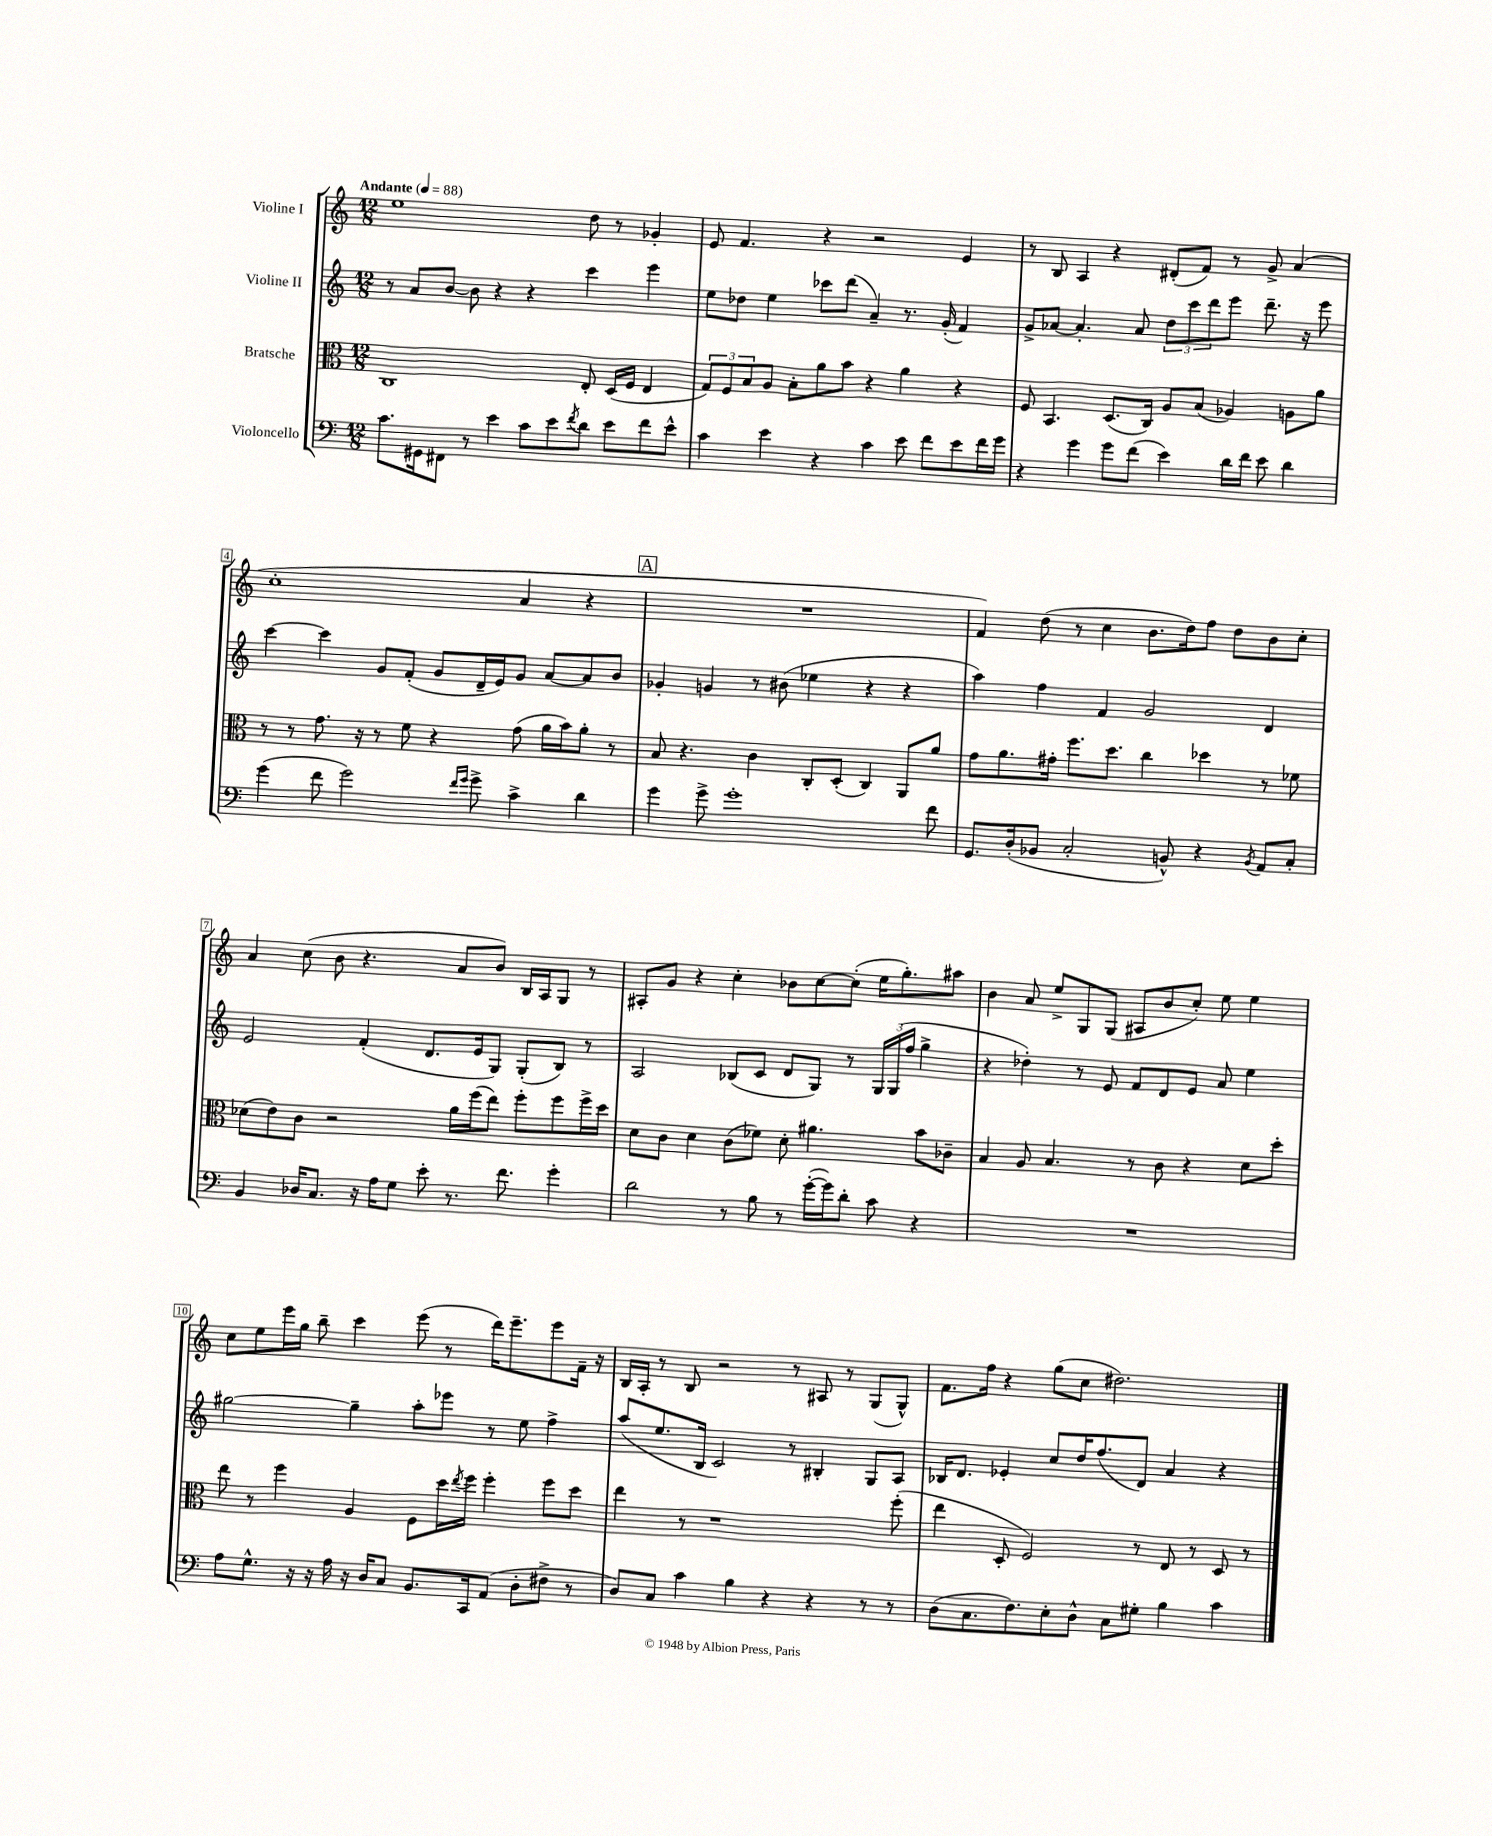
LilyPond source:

<<
\new StaffGroup <<
\new Staff = "s0" \with { instrumentName = "Violine I" } {
    \clef treble \key c \major \numericTimeSignature \time 12/8 \tempo "Andante" 4 = 88
    e''1 d''8 r8 ges'4-. |
    e'8 f'4. r4 r2 e'4 |
    r8 b8 a4 r4 dis'8-.( f'8) r8 g'8-> a'4( |
    c''1-. a'4 r4 |
    \mark \markup { \box "A" } R1. |
    f'4) d''8( r8 c''4 b'8. d''16) f''8 d''8 b'8 c''8-. |
    a'4 c''8( b'8 r4. a'8 b'8) b16 a16 g8 r8 |
    ais8-. g'8 r4 c''4-. bes'8 c''8~ c''8-.( e''16 g''8.-.) ais''8 |
    b'4 a'8 e''8-> g8 g8( ais8 b'8 c''8-.) e''8 e''4 |
    c''8 e''8 e'''16 g''16 b''8-- c'''4 e'''8( r8 d'''16) e'''8.-- e'''8 f'16-- r16 |
    b16 a16-. r8 b8 r2 r8 ais8 r8 g8( g8-^) |
    f'8. f''16 r4 g''8( c''8 dis''2.) \bar "|." |
}
\new Staff = "s1" \with { instrumentName = "Violine II" } {
    \clef treble \key c \major \numericTimeSignature \time 12/8
    r8 a'8 b'8~ b'8 r4 r4 c'''4 e'''4 |
    e''8 des''8 e''4 ces'''8 d'''8( a'4--) r8. g'16-.( f'4) |
    g'8-> aes'8~ aes'4.-. aes'8 \tuplet 3/2 { d''8 c'''8 d'''8 } e'''8 d'''8.-- r16 e'''8 |
    c'''4~ c'''4 g'8 f'8-.( g'8 d'16-- e'16) g'8 a'8~ a'8 b'8 |
    \mark \markup { \box "A" } ges'4-. g'4 r8 bis'8( ees''4 r4 r4 |
    a''4) f''4 f'4 g'2 d'4 |
    e'2 f'4-.( d'8. e'16 g8) g8-.( b8) r8 |
    a2 bes8( c'8 d'8 g8) r8 \tuplet 3/2 { g16 g16( f''16 } g''4-> |
    r4 des''4-.) r8 e'8 f'8 d'8 e'8 a'8 e''4 |
    gis''2~ gis''4-- a''8-. ees'''8 r8 e''8 f''4-> |
    a''8( e''8. b16 c'2) r8 bis4-. g8 a8 |
    bes16 d'8. ees'4-. c''8 d''16 f''8.( d'8) a'4 r4 \bar "|." |
}
\new Staff = "s2" \with { instrumentName = "Bratsche" } {
    \clef alto \key c \major \numericTimeSignature \time 12/8
    c1 e8-. d16( f16 e4 |
    \tuplet 3/2 { g8) f8 b8 } a8 b8-. a'8 b'8 r4 a'4 r4 |
    f8 b,4. d8.( c16) a8 b8( aes4) a8 a'8 |
    r8 r8 g'8. r16 r8 f'8 r4 g'8( a'16 b'16) a'8-. r8 |
    \mark \markup { \box "A" } b8 r4. c'4 c8-. d8-.( c4) a,8 a'8 |
    g'8 a'8. gis'16-. f''8. d''8. c''4 des''4 r8 fes'8 |
    des'8( e'8) c'8 r2 a'16 f''16( e''8) f''8-. f''8 f''16-> d''16 |
    d'8 c'8 d'4 c'8( fes'8) d'8-. ais'4. b'8 ces'8-- |
    b4 a8 b4. r8 c'8 r4 d'8 d''8-. |
    e''8 r8 f''4 a4 f8 d''16 \acciaccatura { e''8 } f''16 f''4-. f''8 d''8 |
    e''4 r8 r1 f''8-.( |
    e''4 d8-. f2) r8 e8 r8 d8 r8 \bar "|." |
}
\new Staff = "s3" \with { instrumentName = "Violoncello" } {
    \clef bass \key c \major \numericTimeSignature \time 12/8
    c'8. gis,16 fis,8 r8 e'4 c'8 e'8 \acciaccatura { f'8 } d'8 e'8 f'8 e'8-^ |
    c'4 e'4 r4 c'4 e'8 f'8 e'8 f'16 g'16 |
    r4 g'4 g'8 f'8( e'4) d'16 f'16 e'8 d'4 |
    g'4( f'8 g'2) \grace { f'16 g'16 } g'8-> c'4-> d'4 |
    \mark \markup { \box "A" } g'4 g'8-> g'1-. f'8 |
    g,8. d16-.( bes,8 c2-. b,8-^) r4 \acciaccatura { b,8 } a,8 c8-. |
    b,4 des16 c8. r16 a16 g8 e'8-. r8. f'8. g'4-. |
    d'2 r8 b8 r8 g'16~-.( g'16) d'8-. c'8 r4 |
    R1. |
    a8 g8.-^ r16 r16 a16 r16 d16 c8 b,8. c,16 a,8( d8-. fis8-> r8 |
    d8) c8 c'4 b4 r4 r4 r8 r8 |
    d8( c8. f8.) e8-. d8-^ c8 gis8-. b4 c'4 \bar "|." |
}
>>
>>
\layout { \context { \Score \override BarNumber.stencil = #(make-stencil-boxer 0.1 0.3 ly:text-interface::print) } }
